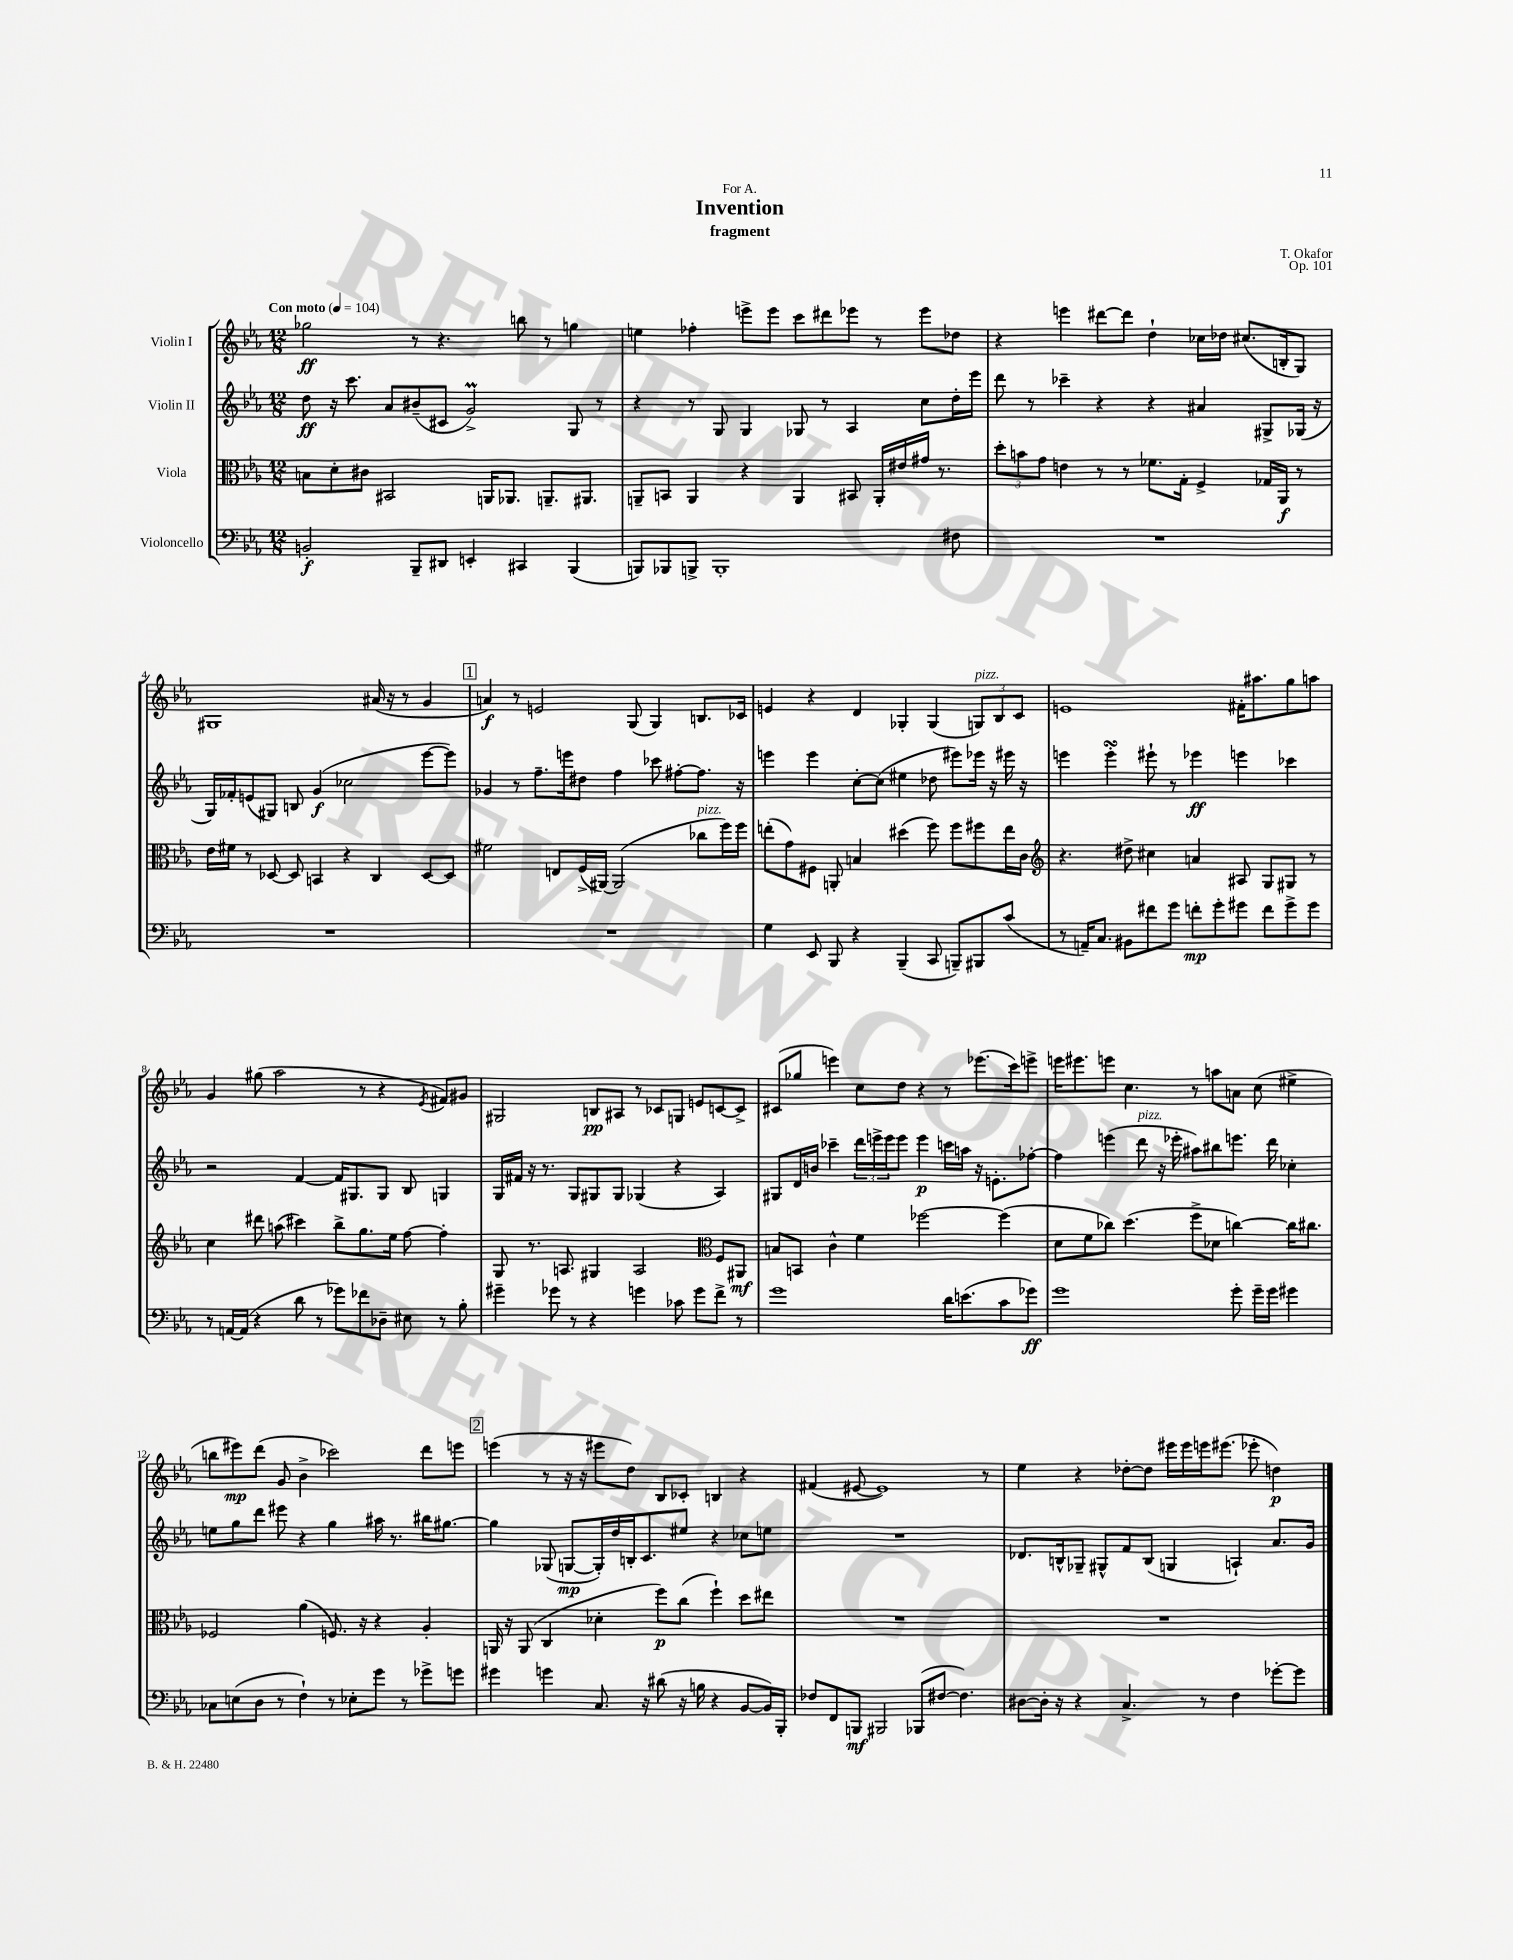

**kern	**kern	**kern	**kern
*staff4	*staff3	*staff2	*staff1
*clefF4	*clefC3	*clefG2	*clefG2
*k[b-e-a-]	*k[b-e-a-]	*k[b-e-a-]	*k[b-e-a-]
*M12/8	*M12/8	*M12/8	*M12/8
*MM104	*MM104	*MM104	*MM104
2BB'/	8B\L	8dd\	2gg-\
.	8d'\	16r	.
.	.	8.ccc\	.
.	8c#\J	.	.
.	2BB#/	8a-/L	.
8BBB-~/L	.	(8b#~/	8r
8DD#/J	.	8c#/J	4.r
4EE'/	.	2g^/)	.
.	16AA/LK	.	.
.	8.AA-/J	.	.
4CC#/	.	.	8bb\
.	8.AA~/L	.	8r
(4BBB-/	.	8G/	4gg\
.	8.AA#/J	.	.
.	.	8r	.
=	=	=	=
8BBB/L)	8AA~/L	4r	4ee\
8BBB-/	8BB/J	.	.
8BBB^/J	4AA/	8r	4ff-'\
1BBB'	.	8G/	.
.	4r	4G/	8eee^\L
.	.	.	8eee\J
.	4AA/	8G-/	8ccc\L
.	.	8r	8ddd#\
.	8BB#/	4A-/	8eee-\J
.	16AA'/LL	.	8r
.	16e#/	.	.
.	16g#/JJ	8cc\L	8eee-\L
.	8.r	.	.
8F#\	.	16dd'\L	8dd-\J
.	.	16eee-\JJ	.
=	=	=	=
1.r	12dd'\L	8ddd\	4r
.	12b\	.	.
.	.	8r	.
.	12g\J	.	.
.	4e\	4ccc-~\	4eee\
.	8r	4r	[8ddd#\L
.	8r	.	8ddd#\]J
.	8.f-\L	4r	4dd`\
.	16G'\Jk	.	.
.	4F^/	4a#/	16cc-\LL
.	.	.	16dd-\JJ
.	.	.	(8.cc#/L
.	16G-/LL	8G#^/L	.
.	16AA-/JJ	.	16B'/k
.	8r	(16G-/Jk	8G/J)
.	.	16r	.
=	=	=	=
1.r	16e-\LL	16G/LL)	1G#
.	16f#\JJ	16f-'/J	.
.	8r	(8e/	.
.	[8D-/	8G#/J)	.
.	8D-/]	8B/	.
.	4BB/	(4g/	.
.	4r	2cc-\	.
.	4C/	.	(16a#/
.	.	.	16r
.	.	.	8r
.	[8D-/L	[8eee-\L	4g/
.	8D-/]J	8eee-\]J)	.
=	=	=	=
1.r	2f#\	4g-/	4a/)
.	.	8r	8r
.	.	8.ff~\L	2e/
.	8E/L	.	.
.	.	16eee\k	.
.	(16F^/L	8dd#\J	.
.	[16AA#/JJ)	.	.
.	(2AA#/]	4ff\	.
.	.	.	(8G/
.	.	8ccc-\	4G/)
.	.	[8ff#'\L	.
.	8cc-\L	8.ff#\]J	8.B/L
.	16ff\L)	.	.
.	16ff\JJ	16r	16c-/Jk
=	=	=	=
4G\	(8ee'\L	4eee\	4e/
.	8g\)	.	.
8EE-/	8F#\J	4eee\	4r
8BBB-/	8AA'/	.	.
4r	4B/	[8cc'\L	4d/
.	.	(8cc\]J	.
(4BBB-~/	(4dd#\	4ee#\	4G-'/
8CC/	8ff\)	8dd-\	(4G-/
8BBB~/L)	8ff\L	8eee#\L)	.
8BBB#/	8ff#\	16eee-\Jk	12G/L)
.	.	16r	.
.	.	.	12B-/
(8c/J	16ee\L	16eee#\	.
.	.	.	12c/J
.	16c\JJ	16r	.
=	=	=	=
*	*clefG2	*	*
8r	4.r	4eee\	1e
16AA~/LK)	.	.	.
8.C/J	.	.	.
.	.	4eee'\	.
8BB#\L	8dd#^\	.	.
8f#\	4cc#\	8eee#`\	.
8g\J	.	8r	.
8f'\L	4a/	4eee-\	.
8g'\	.	.	.
8g#\J	8A#/	4eee\	16f#'\LK
.	.	.	8.aa#\
8f\L	8G/L	.	.
8g#^\	8G#/J	4ccc-\	8gg\
8g#\J	8r	.	8aa\J
=	=	=	=
8r	4cc\	2r	4g/
[16AA/LL	.	.	.
(16AA/]JJ	.	.	.
4r	8ddd#\	.	(8gg#\
.	(8aa\	.	2aa-\
8d\	4ccc#\)	[4f/	.
8r	.	.	.
8g-\L)	8bb-^\L	16f/]LK	.
.	.	8.G#/	.
8f-\	8.gg\	.	8r
8D-~\J	.	8G#/J	4r
.	16ee-\Jk	.	.
8E#\	[8ff\	8B-/	.
.	.	.	8qe-/
8r	4ff'\]	4G/	8f#/L)
8B-'\	.	.	8g#/J
=	=	=	=
4g#~\	8G/	16G/LL	2G#/
.	.	16f#/JJ	.
.	8.r	16r	.
.	.	8.r	.
8g-\	.	.	.
.	8.A/	.	.
8r	.	8G/L	.
4r	4G#/	8G#/	8B/L
.	.	8G#/J	8A#/J
4g\	2A/	(4G-/	8r
.	.	.	8c-/L
8c-\	.	4r	8G/J
8g\L	.	.	8e/L
*	*clefC3	*	*
8f^\J	8F/L	4A-/)	[8c/
8r	8AA#/J	.	8c^/]J
=	=	=	=
1g	8B/L	8G#/L	(8c#/L
.	8BB/J	16d/L	8gg-/J
.	.	16b/JJ	.
.	4c^^\	4ccc-~\	4eee\)
.	4f\	24ddd\LL	8cc\L
.	.	24eee^\	.
.	.	24eee\J	.
.	.	8eee\J	8dd\J
.	[2ff-\	4eee\	4r
16d\LK	.	16ccc\LL	8r
(8.e\	.	16aa\JJ	.
.	.	16r	(8.eee-\L
.	.	8.e'\L	.
8c\	(4ff-\]	.	.
.	.	.	16ccc\k)
8g-\J)	.	[8ff-'\J	8eee^\J
=	=	=	=
1g	8d\L	4ff-\]	16eee\LK
.	.	.	8.eee#\
.	8f\	.	.
.	8cc-\J)	(4eee\	8eee\J
.	(4.dd\	.	4.cc\
.	.	8ddd\	.
.	.	16r	.
.	.	16eee-'\	.
.	8ff^\L	8aa#\L)	8r
.	8d-\J	8bb#\	8aa\L
8g'\	[4cc\)	8.eee\J	8a\J
16g~\LL	.	.	(8cc\
16g\JJ	.	16ddd\	.
4g#\	16cc\]LK	4cc-'\	4ee#^\
.	8.cc#\J	.	.
=	=	=	=
8C-\L	2F-/	8ee\L	8bb\L
(8E\	.	8gg\	8eee#\)
8D\J	.	8ddd\J	(8ddd\J
8r	.	8eee#\	8g/
4F`\)	(4a-\	4r	4b-^\
8r	8.F/)	4gg\	2ccc-\)
8E-'\L	.	.	.
.	16r	.	.
8g\J	4r	16aa#\	.
.	.	8.r	.
8r	.	.	.
8g-^\L	4A-'/	16bb#\LK	8ddd\L
.	.	[8.gg#\J	.
8g\J	.	.	8eee\J
=	=	=	=
4g#\	16AA/	4gg#\]	(4eee\
.	16r	.	.
.	(8AA/	.	.
4g\	4C/	(8G-/	8r
.	.	[8G/L	16r
.	.	.	16r
8.C/	4d-'\	16G'/]L)	8eee#\L
.	.	16dd/	.
.	.	16B'/J	8dd\J)
16r	.	8.c/	.
(8d#\	8ff\L)	.	8B-/L
16r	(8cc\J	8ee#/J	8c-'/J
16B\	.	.	.
4r	4ff`\)	4r	4B/
[8BB-/L	8dd\L	8cc-\L	4r
16BB-/]L)	8ee#\J	8ee\J	.
16BBB-'/JJ	.	.	.
=	=	=	=
8F-/L	1.r	1.r	(4f#/
8FF/	.	.	.
8BBB/J	.	.	[8e#/
2BBB#/	.	.	1e#])
(8BBB-/L	.	.	.
[8F#/J	.	.	.
4.F#\])	.	.	.
.	.	.	8r
=	=	=	=
[8D#\L	1.r	8.d-/L	4ee-\
16D#'\]Jk	.	.	.
16r	.	16B^^/k	.
4r	.	8G-~/J	4r
.	.	8G#^^/L	.
4.C^/	.	8f/	[8dd-'\L
.	.	(8B/J	8dd-\]J
.	.	4G/	16eee#\LL
.	.	.	16eee#\
8r	.	.	16eee\J
.	.	.	(8.eee#\J
4F\	.	4A`/)	.
.	.	.	8eee-'\
[8g-'\L	.	8.a-/L	4dd\)
8g-\]J	.	.	.
.	.	16g/Jk	.
==	==	==	==
*-	*-	*-	*-
